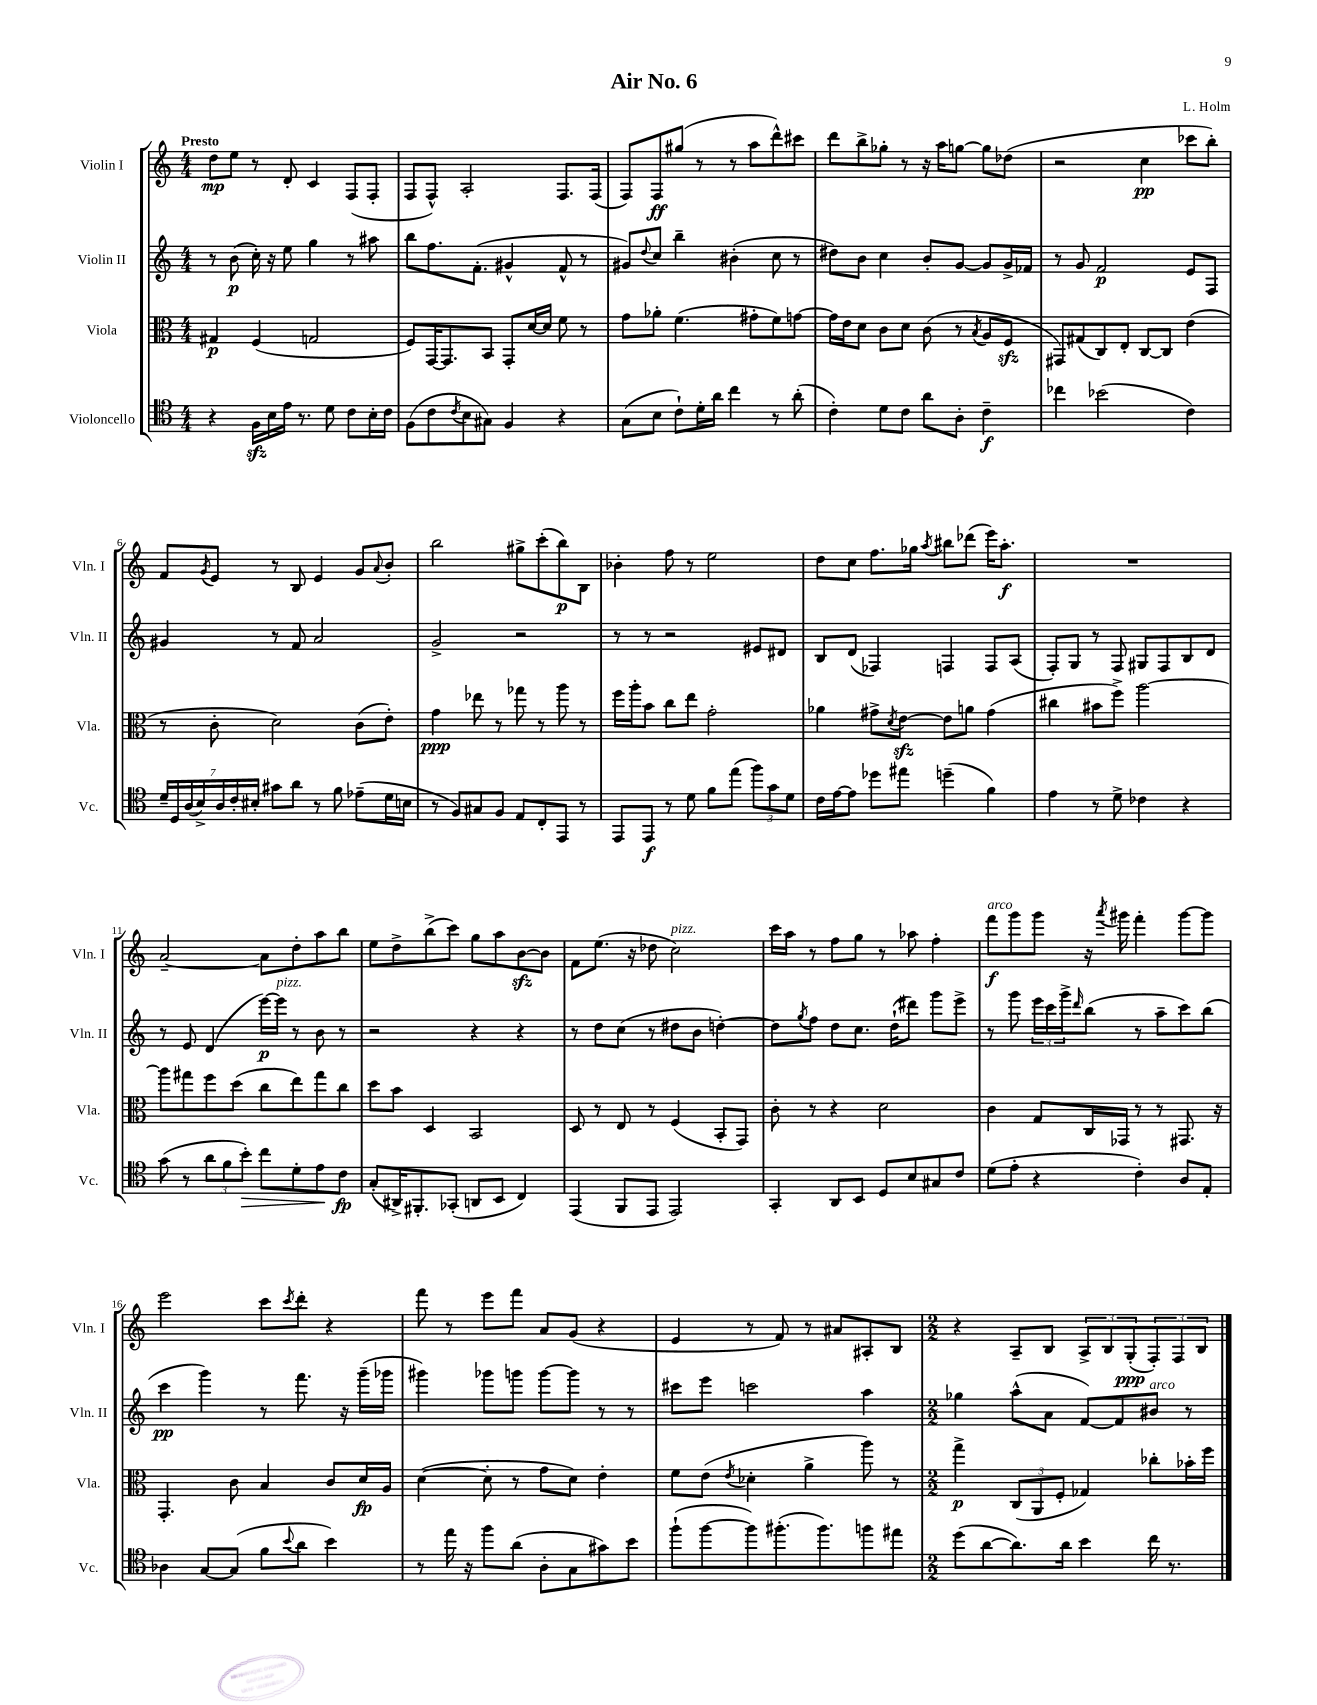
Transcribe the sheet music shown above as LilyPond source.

\header { title = "Air No. 6" composer = "L. Holm" }
<<
\new StaffGroup <<
\new Staff = "s0" \with { instrumentName = "Violin I" shortInstrumentName = "Vln. I" } {
    \clef treble \key c \major \numericTimeSignature \time 4/4 \tempo "Presto"
    d''8\mp e''8 r8 d'8-. c'4 f8( f8-. |
    f8 f8-^) a2-. f8. f16( |
    f8) f8\ff gis''8( r8 r8 a''8 d'''8-^) cis'''8 |
    d'''8 b''8-> ges''8-. r8 r16 a''16 g''8~ g''8 des''8( |
    r2 c''4\pp ces'''8 b''8-.) |
    f'8 \acciaccatura { g'8 } e'8 r8 b8 e'4 g'8 \appoggiatura { a'8 } b'8-. |
    b''2 gis''8-> c'''8-.( b''8\p) b8 |
    bes'4-. f''8 r8 e''2 |
    d''8 c''8 f''8. ges''16 \acciaccatura { a''8 } bis''8 des'''8( e'''16) a''8.-.\f |
    R1 |
    a'2~-- a'8 d''8-. a''8 b''8 |
    e''8 d''8-> b''8->( c'''8) g''8 a''8 b'8~\sfz b'8 |
    f'8 e''8.( r16 des''8 c''2^\markup { \italic "pizz." }) |
    c'''16 a''16 r8 f''8 g''8 r8 aes''8 f''4-. |
    f'''8\f^\markup { \italic "arco" } g'''8 g'''8 r16 \acciaccatura { a'''8 } gis'''16 f'''4-. gis'''8~ gis'''8 |
    e'''2 c'''8 \acciaccatura { c'''8 } d'''8-. r4 |
    f'''8 r8 e'''8 f'''8 a'8 g'8( r4 |
    e'4 r8 f'8) r8 ais'8 ais8-. b8 |
    \numericTimeSignature \time 2/2 r4 a8-- b8 \tuplet 3/2 { a8-> b8 g8-.\ppp( } \tuplet 3/2 { f8-.) f8 b8 } \bar "|." |
}
\new Staff = "s1" \with { instrumentName = "Violin II" shortInstrumentName = "Vln. II" } {
    \clef treble \key c \major \numericTimeSignature \time 4/4
    r8 b'8\p( c''16-.) r16 e''8 g''4 r8 ais''8 |
    b''8 f''8. f'8.-.( gis'4-^ f'8-^ r8 |
    gis'8) \appoggiatura { d''8 } c''8 b''4-- bis'4-.( c''8 r8 |
    dis''8) b'8 c''4 b'8-. g'8~ g'8 g'16-> fes'16 |
    r8 g'8 f'2\p e'8 f8 |
    gis'4 r8 f'8 a'2 |
    g'2-> r2 |
    r8 r8 r2 eis'8 dis'8 |
    b8 d'8( fes4) f4 f8 a8( |
    f8-.) g8 r8 f8 gis8 f8 b8 d'8 |
    r8 e'8 d'4( e'''16~\p) e'''16^\markup { \italic "pizz." } r8 b'8 r8 |
    r2 r4 r4 |
    r8 d''8 c''8( r8 dis''8 b'8 d''4~-.) |
    d''8 \acciaccatura { g''8 } f''8 d''8 c''8. d''16-!( dis'''8) g'''8 e'''8-> |
    r8 g'''8 \tuplet 3/2 { e'''16 c'''16 g'''16-> } \grace { d'''16 } b''8( r8 a''8-- c'''8) b''8( |
    c'''4\pp g'''4) r8 f'''8. r16 g'''16--( ges'''16 |
    gis'''4) ges'''8 g'''8 g'''8~ g'''8 r8 r8 |
    cis'''8 e'''8 c'''2 a''4 |
    \numericTimeSignature \time 2/2 ges''4 a''8-^( a'8 f'8~) f'8 bis'8^\markup { \italic "arco" } r8 \bar "|." |
}
\new Staff = "s2" \with { instrumentName = "Viola" shortInstrumentName = "Vla." } {
    \clef alto \key c \major \numericTimeSignature \time 4/4
    gis4\p f4( g2 |
    f8) g,16~ g,8. b,8 g,8-. d'16~ d'16 f'8 r8 |
    g'8 aes'8-. f'4.( gis'8-. f'8) g'8~ |
    g'16 e'16 d'8 c'8 d'8 c'8( r8 \acciaccatura { b8 } a8 f8\sfz |
    gis,8) gis8( c8) e8-. c8~ c8 e'4( |
    r8 c'8-. d'2) c'8( e'8-.) |
    g'4\ppp ees''8 r8 ges''8 r8 a''8 r8 |
    f''16 a''16-. b'8 c''8 e''8 g'2-. |
    aes'4 gis'8-> \acciaccatura { d'8 } e'8~\sfz e'8 a'8 gis'4( |
    cis''4 bis'8 f''8->) a''2~ |
    a''8 gis''8 f''8 d''8( c''8 e''8) gis''8 c''8 |
    d''8 b'8 d4 b,2 |
    d8 r8 e8 r8 f4( b,8-. g,8) |
    c'8-. r8 r4 d'2 |
    c'4 g8 c16 ges,16 r8 r8 gis,8. r16 |
    g,4.-. c'8 b4 c'8 d'16\fp a16 |
    d'4~( d'8-. r8 g'8 d'8) e'4-. |
    f'8 e'8( \acciaccatura { e'8 } des'4-. a'4-> a''8) r8 |
    \numericTimeSignature \time 2/2 g''4->\p \tuplet 3/2 { c8( a,8 f8-. } ges4) ces''8-. bes'16-. f''16 \bar "|." |
}
\new Staff = "s3" \with { instrumentName = "Violoncello" shortInstrumentName = "Vc." } {
    \clef tenor \key c \major \numericTimeSignature \time 4/4
    r4 f16\sfz b16 e'16 r8. d'8 c'8 b16-. c'16 |
    f8( c'8 \acciaccatura { c'8 } b8 gis8) f4 r4 |
    g8( b8 c'8-!) d'16-. a'16 c''4 r8 a'8-.( |
    c'4-.) d'8 c'8 a'8 a8-. c'4--\f |
    ces''4 bes'2( c'4) |
    \tuplet 7/4 { d'16-- d16 a16( b16->) a16 c'16-. bis16-. } gis'8 a'8 r8 f'8 ees'8--( d'16 b16 |
    r8 f8) gis8 f8 e8 c8-. e,8 r8 |
    e,8 e,8\f r8 d'8 f'8 e''8( \tuplet 3/2 { f''8) g'8 d'8 } |
    c'16 e'16~ e'8 des''8 eis''8 d''4--( f'4) |
    e'4 r8 d'8-> ces'4 r4 |
    g'8( r8 \tuplet 3/2 { a'8 f'8 b'8-.\>) } c''8 d'8-. e'8\! c'8\fp |
    g8-.( ais,16->) fis,8.-. ges,8-.( a,8 b,8 c4) |
    e,4( f,8 e,8 e,2) |
    g,4-. a,8 b,8 d8 b8 gis8 c'8 |
    d'8( e'8-. r4 c'4-.) a8 e8-. |
    aes4 g8~ g8( f'8 \appoggiatura { b'8 } a'8 b'4) |
    r8 e''16 r16 f''8 a'8( a8-. g8 gis'8) b'8 |
    f''8-!( f''8~ f''8) fis''8.-.( fis''8.) f''8 eis''8 |
    \numericTimeSignature \time 2/2 d''8( a'8~ a'8.) a'16 b'4 c''16 r8. \bar "|." |
}
>>
>>
